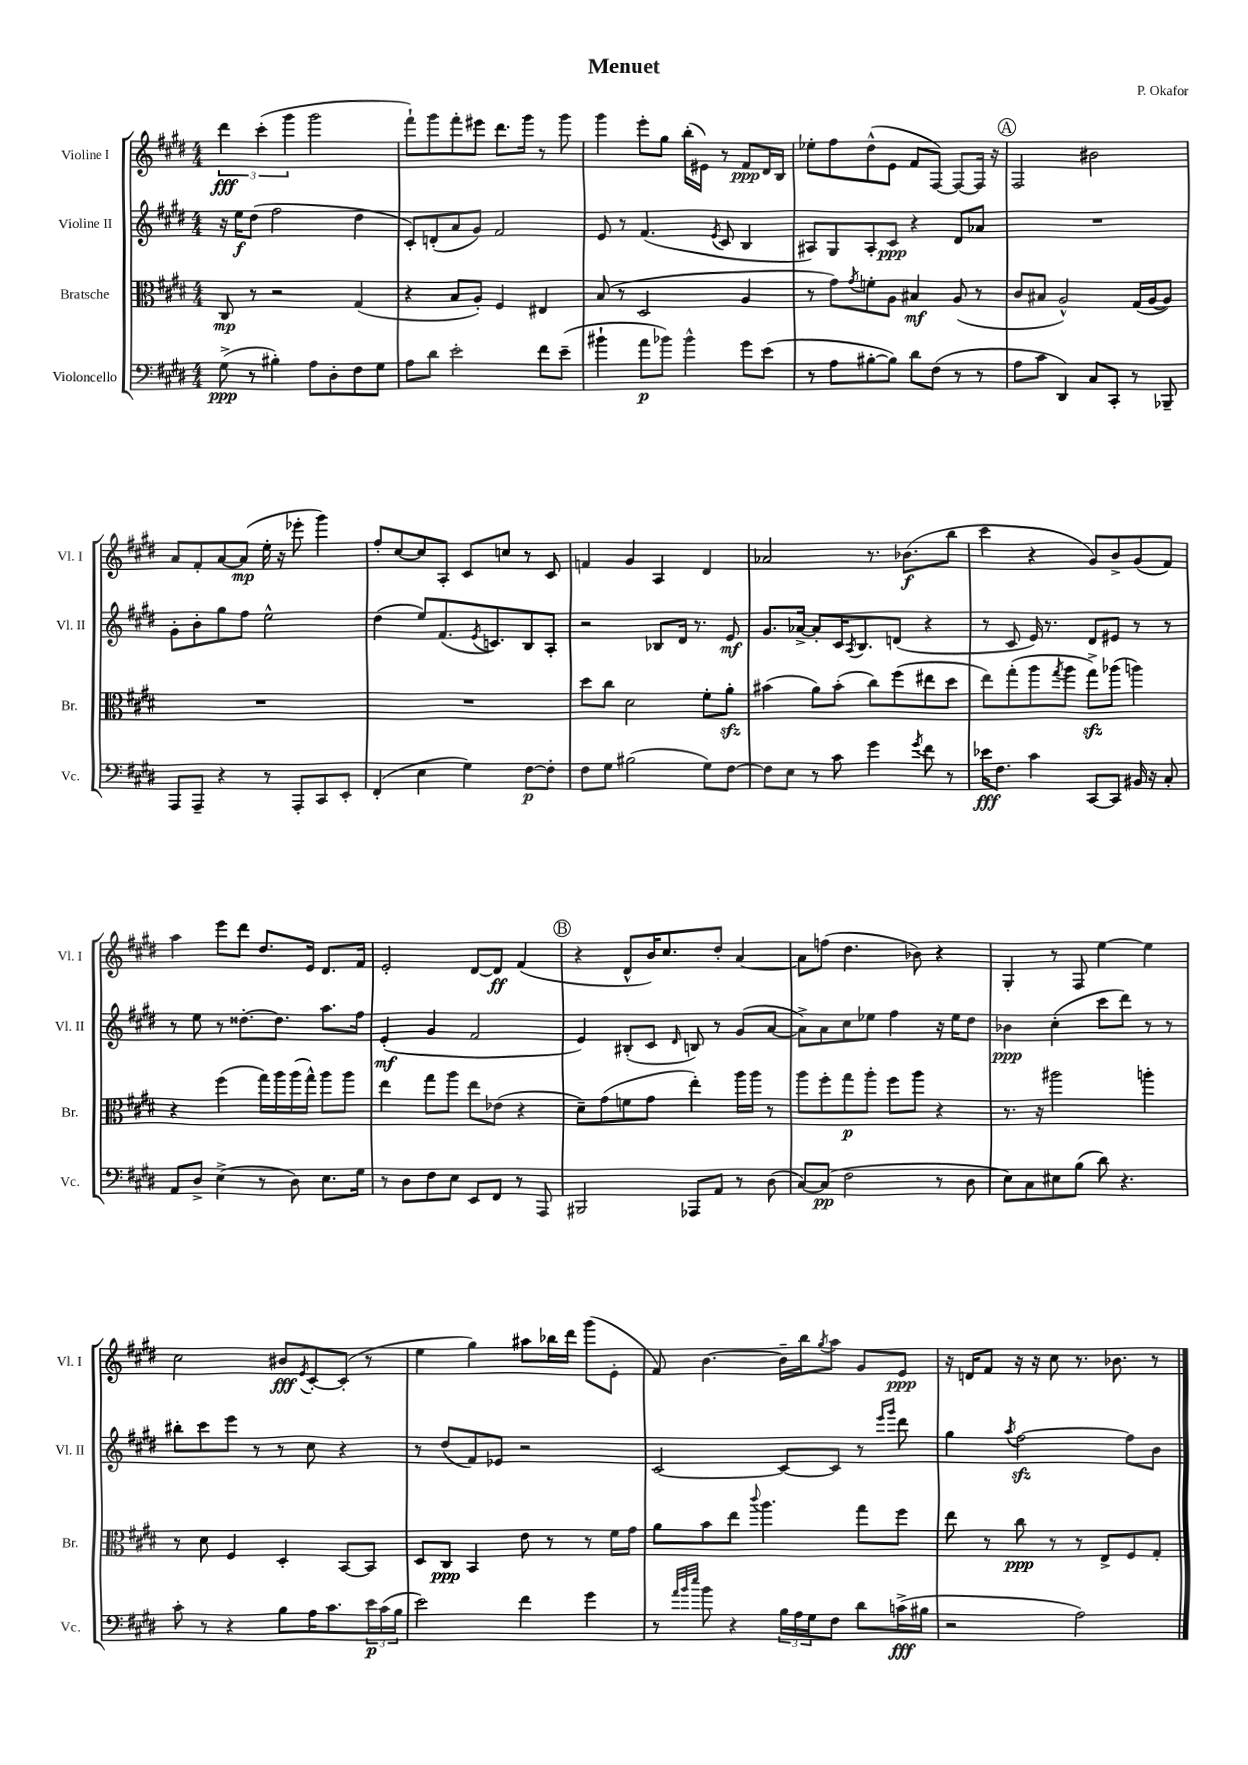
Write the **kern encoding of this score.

**kern	**dynam	**kern	**dynam	**kern	**dynam	**kern	**dynam
*part4	*part4	*part3	*part3	*part2	*part2	*part1	*part1
*staff4	*staff4	*staff3	*staff3	*staff2	*staff2	*staff1	*staff1
*I"Violoncello	*	*I"Bratsche	*	*I"Violine II	*	*I"Violine I	*
*I'Vc.	*	*I'Br.	*	*I'Vl. II	*	*I'Vl. I	*
*clefF4	*	*clefC3	*	*clefG2	*	*clefG2	*
*k[f#c#g#d#]	*	*k[f#c#g#d#]	*	*k[f#c#g#d#]	*	*k[f#c#g#d#]	*
*M4/4	*	*M4/4	*	*M4/4	*	*M4/4	*
=1	=1	=1	=1	=1	=1	=1	=1
(8G#^\	ppp	8C#/	mp	16r	.	6ddd#\	fff
.	.	.	.	16ee\KL	f	.	.
8r	.	8r	.	(8dd#\J	.	.	.
.	.	.	.	.	.	(6ccc#'\	.
4B#X'\)	.	2r	.	2ff#\	.	.	.
.	.	.	.	.	.	6ggg#\	.
8A\L	.	.	.	.	.	2ggg#\	.
8D#'\	.	.	.	.	.	.	.
8F#\	.	(4G#/	.	4dd#\	.	.	.
8G#\J	.	.	.	.	.	.	.
=2	=2	=2	=2	=2	=2	=2	=2
8A\L	.	4r	.	8c#'/L)	.	8fff#`\L)	.
8d#\J	.	.	.	(8dn'/	.	8ggg#\	.
2e'\	.	8B/L	.	8a/	.	8fff#'\	.
.	.	8A'/J)	.	8g#/J)	.	8eee#X\J	.
.	.	4F#/	.	2f#/	.	8.ddd#\L	.
.	.	.	.	.	.	16ggg#\Jk	.
8f#\L	.	4E#X/	.	.	.	8r	.
(8e~\J	.	.	.	.	.	8ggg#\	.
=3	=3	=3	=3	=3	=3	=3	=3
4b#X`\	.	(8B/	.	8e/	.	4ggg#\	.
.	.	8r	.	8r	.	.	.
8a\L	p	2D#/	.	(4.f#/	.	8eee'\L	.
8b-X\J)	.	.	.	.	.	8gg#\J	.
4b-^^\	.	.	.	.	.	(16bb'\LL	.
.	.	.	.	.	.	16e#X\JJ)	.
.	.	.	.	8qe/	.	.	.
.	.	.	.	8c#/	.	8r	.
8g#\L	.	4A/	.	4B/	.	8f#/L	ppp
(8e\J	.	.	.	.	.	16d#/L	.
.	.	.	.	.	.	16B/JJ	.
=4	=4	=4	=4	=4	=4	=4	=4
8r	.	8r	.	8A#X/L)	.	8ee-X'\L	.
8A\L	.	8g#\L)	.	8G#/	.	8ff#\	.
.	.	8qg#/	.	.	.	.	.
[8B#X'\	.	8fn'\	.	8A#'/	.	(8dd#^^\	.
8B#\J])	.	8A\J	.	8c#/J	ppp	8e\J	.
8d#\L	.	4B#X/	mf	4r	.	8f#/L	.
(8F#\J	.	.	.	.	.	[8F#/J)	.
8r	.	(8A/	.	8d#/L	.	8F#/L_	.
8r	.	8r	.	8a-X/J	.	16F#/Jk]	.
.	.	.	.	.	.	16r	.
!!LO:REH:place=s1:t=A
=5	=5	=5	=5	=5	=5	=5	=5
8A\L	.	8c#/L	.	1r	.	2F#/	.
8c#\J	.	8B#X/J	.	.	.	.	.
4DD#/)	.	2A^^/)	.	.	.	.	.
8C#/L	.	.	.	.	.	2b#X\	.
8CC#'/J	.	.	.	.	.	.	.
8r	.	(16G#/LL	.	.	.	.	.
.	.	[16A/J	.	.	.	.	.
8BBB-X~/	.	8A/J])	.	.	.	.	.
!!LO:LB:g=z
=6	=6	=6	=6	=6	=6	=6	=6
8AAA/L	.	1r	.	8g#'\L	.	8a/L	.
8AAA~/J	.	.	.	8b'\	.	8f#'/	.
4r	.	.	.	8gg#\	.	[8a/	.
.	.	.	.	8ff#\J	.	(8a/J]	mp
8r	.	.	.	2ee^^\	.	16ee'\	.
.	.	.	.	.	.	16r	.
8AAA'/L	.	.	.	.	.	8eee-X'\	.
8CC#/	.	.	.	.	.	4ggg#\)	.
8EE'/J	.	.	.	.	.	.	.
=7	=7	=7	=7	=7	=7	=7	=7
(4FF#'/	.	1r	.	(4dd#\	.	8ff#'/L	.
.	.	.	.	.	.	[8cc#/	.
4E\	.	.	.	8ee/L)	.	8cc#/]	.
.	.	.	.	(8.f#/	.	8A'/J	.
4G#\)	.	.	.	.	.	8c#/L	.
.	.	.	.	8qe/	.	.	.
.	.	.	.	8.cn/)	.	.	.
.	.	.	.	.	.	8ccn/J	.
[8F#\L	p	.	.	8B/	.	8r	.
8F#'\J]	.	.	.	8A'/J	.	8c#/	.
=8	=8	=8	=8	=8	=8	=8	=8
8F#\L	.	8dd#\L	.	2r	.	4fn/	.
8G#\J	.	8cc#\J	.	.	.	.	.
(2B#X\	.	2d#\	.	.	.	4g#/	.
.	.	.	.	8B-X/L	.	4A/	.
.	.	.	.	16d#/Jk	.	.	.
.	.	.	.	8.r	.	.	.
8G#\L)	.	8f#'\L	.	.	.	4d#/	.
[8F#\J	.	8azz'\J	.	8e/	mf	.	.
=9	=9	=9	=9	=9	=9	=9	=9
8F#\L]	.	(4b#X\	.	8.g#/L	.	2a-X/	.
8E\J	.	.	.	.	.	.	.
.	.	.	.	[16a-X^/Jk	.	.	.
8r	.	8a\L)	.	8a-'/L]	.	.	.
8c#\	.	(8b#'\J	.	16c#/K	.	.	.
.	.	.	.	8qA/	.	.	.
.	.	.	.	8.B/	.	.	.
4g#\	.	8cc#\L)	.	.	.	8.r	.
.	.	(8ff#\	.	(8dn/J	.	.	.
.	.	.	.	.	.	(8.b-X\L	f
8qg#/	.	.	.	.	.	.	.
8f#\	.	8ee#X\	.	4r	.	.	.
8r	.	8dd#\J	.	.	.	8bb\J	.
=10	=10	=10	=10	=10	=10	=10	=10
16e-X\KL	fff	8ee\L)	.	8r	.	4ccc#\	.
8.F#\J	.	.	.	.	.	.	.
.	.	(8gg#'\	.	8c#/	.	.	.
4c#\	.	8aa\	.	16e/)	.	4r	.
.	.	.	.	8.r	.	.	.
.	.	8qgg#/	.	.	.	.	.
.	.	8aa\J	.	.	.	.	.
[8CC#/L	.	8gg#zz^\L)	.	8d#/L	.	8g#/L)	.
8CC#/J]	.	(8aa-X\J	.	8e#X/J	.	8b^/	.
16BB#X/	.	4aan\)	.	8r	.	(8g#/	.
16r	.	.	.	.	.	.	.
8C#'/	.	.	.	8r	.	8f#/J)	.
!!LO:LB:g=z
=11	=11	=11	=11	=11	=11	=11	=11
8AA/L	.	4r	.	8r	.	4aa\	.
8D#^/J	.	.	.	8ee\	.	.	.
(4E^\	.	(4ff#\	.	8r	.	8eee\L	.
.	.	.	.	[8.dd##X'\L	.	8ddd#\J	.
8r	.	16gg#\LL)	.	.	.	8.dd#/L	.
.	.	16aa\	.	8.dd##\J]	.	.	.
8D#\)	.	(16aa\	.	.	.	.	.
.	.	16gg#^^\JJ)	.	.	.	16e/Jk	.
8.E\L	.	8aa\L	.	8.aa\L	.	8.d#/L	.
.	.	8aa\J	.	.	.	.	.
16G#\Jk	.	.	.	16ff#\Jk	.	16f#/Jk	.
=12	=12	=12	=12	=12	=12	=12	=12
8r	.	4ee\	.	(4e'/	mf	2e'/	.
8D#\L	.	.	.	.	.	.	.
8F#\	.	8gg#\L	.	4g#/	.	.	.
8E\J	.	8aa\J	.	.	.	.	.
8EE/L	.	8ee\L	.	2f#/	.	[8d#/L	.
8FF#/J	.	(8e-X\J	.	.	.	8d#/J]	ff
8r	.	4r	.	.	.	(4f#/	.
8AAA/	.	.	.	.	.	.	.
!!LO:REH:place=s1:t=B
=13	=13	=13	=13	=13	=13	=13	=13
2BBB#X/	.	8d#~\L)	.	4e/)	.	4r	.
.	.	(8g#\	.	.	.	.	.
.	.	8fn\	.	(8B#X'/L	.	8d#^^/L	.
.	.	8g#\J	.	8c#/J	.	16b/K)	.
.	.	.	.	.	.	8.cc#/	.
.	.	.	.	16qqd#/	.	.	.
8AAA-X/L	.	4ee'\)	.	8Bn/)	.	.	.
8AA/J	.	.	.	8r	.	8dd#'/J	.
8r	.	16aa\LL	.	(8g#/L	.	[4a/	.
.	.	16aa\JJ	.	.	.	.	.
(8D#\	.	8r	.	[8a/J	.	.	.
=14	=14	=14	=14	=14	=14	=14	=14
[8C#/L)	.	8aa\L	.	8a^\L])	.	8a\L]	.
(8C#/J]	pp	8ff#'\	.	8a\	.	(8ffn\J	.
2F#\	.	8gg#\	p	8cc#\	.	4.dd#\	.
.	.	8aa'\J	.	8ee-X\J	.	.	.
.	.	8ff#\L	.	4ff#\	.	.	.
.	.	8aa\J	.	.	.	8b-X\)	.
8r	.	4r	.	16r	.	4r	.
.	.	.	.	16ee-\KL	.	.	.
8D#\	.	.	.	8dd#\J	.	.	.
=15	=15	=15	=15	=15	=15	=15	=15
8E\L)	.	8.r	.	4b-X\	ppp	4G#'/	.
8C#\	.	.	.	.	.	.	.
.	.	16r	.	.	.	.	.
8E#X\	.	2aa#X\	.	(4cc#'\	.	8r	.
(8B\J	.	.	.	.	.	8F#/	.
8d#\)	.	.	.	8ccc#\L	.	[4ee\	.
4.r	.	.	.	8ddd#\J)	.	.	.
.	.	4aan'\	.	8r	.	4ee\]	.
.	.	.	.	8r	.	.	.
!!LO:LB:g=z
=16	=16	=16	=16	=16	=16	=16	=16
8c#'\	.	8r	.	8bb#X'\L	.	2cc#\	.
8r	.	8d#\	.	8ccc#\	.	.	.
4r	.	4F#/	.	8eee\J	.	.	.
.	.	.	.	8r	.	.	.
8B\L	.	4D#'/	.	8r	.	8b#X/L	fff
.	.	.	.	.	.	8qe/	.
16A\K	.	.	.	8cc#\	.	[8c#'/	.
8.c#\	.	.	.	.	.	.	.
.	.	[8BB/L	.	4r	.	(8c#'/J]	.
24e\L	p	8BB/J]	.	.	.	8r	.
(24c#\	.	.	.	.	.	.	.
24B\JJ	.	.	.	.	.	.	.
=17	=17	=17	=17	=17	=17	=17	=17
2e\)	.	8D#/L	.	8r	.	4ee\	.
.	.	8C#/J	ppp	(8dd#/L	.	.	.
.	.	4BB/	.	8f#/)	.	4gg#\)	.
.	.	.	.	8e-X/J	.	.	.
4f#\	.	8e\	.	2r	.	8aa#X\L	.
.	.	8r	.	.	.	16bb-X\L	.
.	.	.	.	.	.	16ddd#\JJ	.
4g#\	.	8r	.	.	.	(8ggg#\L	.
.	.	16f#\LL	.	.	.	8e'\J	.
.	.	16g#\JJ	.	.	.	.	.
=18	=18	=18	=18	=18	=18	=18	=18
8r	.	8a\L	.	[2c#/	.	8f#/)	.
32qqa/LLL	.	.	.	.	.	.	.
32qqb/	.	.	.	.	.	.	.
32qqee/JJJ	.	.	.	.	.	.	.
8b\	.	8b\	.	.	.	[4.b\	.
4r	.	8ee\J	.	.	.	.	.
.	.	8qqccc#/	.	.	.	.	.
.	.	4.aa\	.	.	.	.	.
24B\LL	.	.	.	8c#/L_	.	16b~\LL]	.
24A\	.	.	.	.	.	.	.
.	.	.	.	.	.	16bb\J	.
24G#\J	.	.	.	.	.	.	.
.	.	.	.	.	.	8qgg#/	.
8F#\J	.	.	.	8c#/J]	.	8aa\J	.
8d#\L	.	8gg#\L	.	8r	.	8g#/L	.
.	.	.	.	16qqeee/LL	.	.	.
.	.	.	.	16qqggg#/JJ	.	.	.
(16cn^\L	fff	8ff#\J	.	8ddd#\	.	8e/J	ppp
16B#X\JJ	.	.	.	.	.	.	.
=19	=19	=19	=19	=19	=19	=19	=19
2r	.	8ee\	.	4gg#\	.	16r	.
.	.	.	.	.	.	16dn/KL	.
.	.	8r	.	.	.	8f#/J	.
.	.	.	.	8qaa/	.	.	.
.	.	8cc#\	ppp	[2ff#zz\	.	16r	.
.	.	.	.	.	.	16r	.
.	.	8r	.	.	.	8cc#\	.
2A\)	.	8r	.	.	.	8.r	.
.	.	8E^/L	.	.	.	.	.
.	.	.	.	.	.	8.b-X\	.
.	.	8F#/	.	8ff#\L]	.	.	.
.	.	8G#'/J	.	8b\J	.	8r	.
==	==	==	==	==	==	==	==
*-	*-	*-	*-	*-	*-	*-	*-
